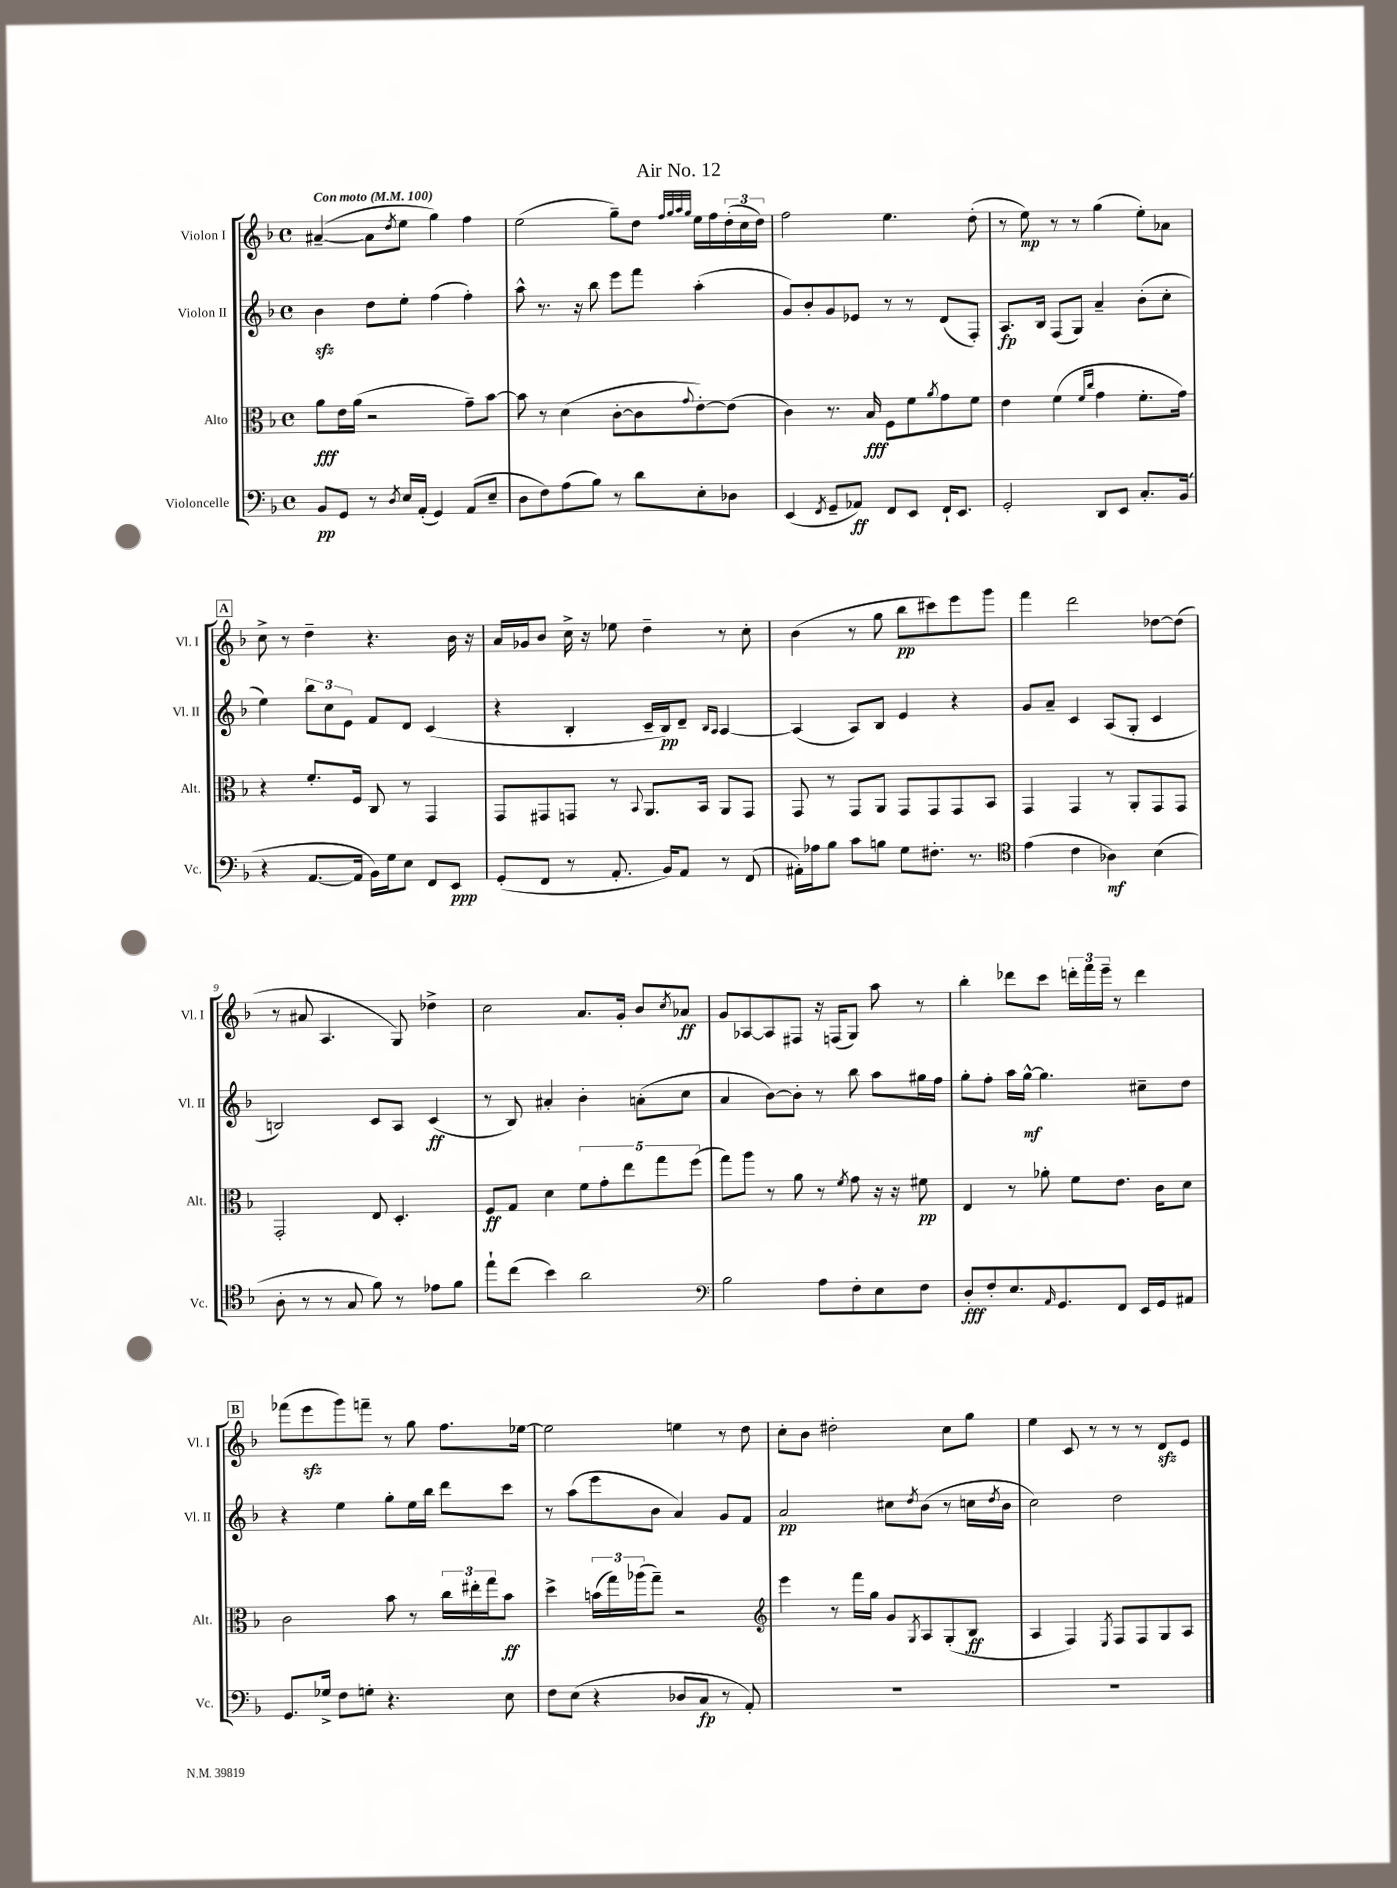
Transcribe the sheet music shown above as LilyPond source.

\header { title = "Air No. 12" }
<<
\new StaffGroup <<
\new Staff = "s0" \with { instrumentName = "Violon I" shortInstrumentName = "Vl. I" } {
    \clef treble \key f \major \defaultTimeSignature \time 4/4 \tempo "Con moto" 4 = 100
    ais'4~--( ais'8 \acciaccatura { d''8 } e''8 g''4) f''4 |
    e''2( g''8--) d''8 \grace { f''32 g''32 a''32 g''32 } e''16 f''16 \tuplet 3/2 { d''16-.( c''16 d''16) } |
    f''2 e''4. d''8-.( |
    r8 e''8\mp) r8 r8 g''4( e''8-.) aes'8 |
    \mark \markup { \box "A" } c''8-> r8 d''4-- r4. bes'16 r16 |
    a'16 ges'16 bes'8 c''16-> r16 ees''8 d''4-- r8 c''8-. |
    bes'4( r8 g''8 bes''8\pp cis'''8) e'''8 g'''8 |
    f'''4 d'''2 des''8~ des''8( |
    r8 ais'8 a4. g8) des''4-> |
    c''2 a'8. g'16-. bes'8 \acciaccatura { c''8 } aes'8\ff |
    g'8 aes8~ aes8 fis8 r16 f16( g8) a''8 r8 |
    bes''4-. des'''8 c'''8 \tuplet 3/2 { d'''16-. f'''16 e'''16-- } r8 d'''4 |
    \mark \markup { \box "B" } fes'''8( e'''8\sfz g'''8) f'''8-- r8 g''8 f''8. ees''16~ |
    ees''2 e''4 r8 d''8 |
    c''8-. bes'8 dis''2-. c''8 g''8 |
    e''4 c'8 r8 r8 r8 d'8\sfz e'8 \bar "|." |
}
\new Staff = "s1" \with { instrumentName = "Violon II" shortInstrumentName = "Vl. II" } {
    \clef treble \key f \major \defaultTimeSignature \time 4/4
    bes'4\sfz d''8 e''8-. f''4( f''4-.) |
    a''8-^ r8. r16 bes''8 e'''8 f'''8 a''4-.( |
    g'8) bes'8-. g'8 ees'8 r8 r8 d'8( f8-.) |
    a8.\fp bes16 f8( g8) a'4-- bes'8-.( c''8-. |
    \mark \markup { \box "A" } e''4) \tuplet 3/2 { bes''8 c''8 e'8 } f'8 d'8 c'4( |
    r4 bes4-. c'16-- bes16\pp) d'8-- \grace { bes16 a16 } a4~ |
    a4( a8) bes8 e'4 r4 |
    g'8 a'8-- c'4 a8( g8-. c'4 |
    b2) c'8 a8 c'4\ff( |
    r8 bes8) ais'4-. bes'4-. a'8-.( c''8 |
    a'4 bes'8~) bes'8-. r8 bes''8 a''8 gis''16 f''16 |
    g''8-. f''8-. a''16 g''16~-^\mf g''4. cis''8-- d''8 |
    \mark \markup { \box "B" } r4 e''4 g''8-. e''16 bes''16 d'''8 c'''8 |
    r8 a''8( e'''8 bes'8 a'4) g'8 f'8 |
    a'2\pp cis''8 \acciaccatura { d''8 } bes'8( r8 c''16 \acciaccatura { d''8 } bes'16 |
    c''2) d''2 \bar "|." |
}
\new Staff = "s2" \with { instrumentName = "Alto" shortInstrumentName = "Alt." } {
    \clef alto \key f \major \defaultTimeSignature \time 4/4
    a'8\fff e'16 a'16( r2 g'8--) bes'8~ |
    bes'8 r8 d'4( c'8~-. c'8 \appoggiatura { g'8 } e'8~-.) e'8( |
    c'4) r8. bes16\fff f8 f'8 \acciaccatura { a'8 } g'8 f'8 |
    e'4 f'4( \grace { f'16 c''16 } g'4 f'8.-. g'16) |
    \mark \markup { \box "A" } r4 f'8.-. f16 c8 r8 g,4 |
    g,8 gis,8 g,8 r8 \appoggiatura { bes,8 } a,8. bes,16 a,8 g,8 |
    g,8 r8 g,8 a,8 g,8 g,8 g,8 bes,8 |
    g,4 g,4 r8 a,8-. g,8 g,8 |
    g,2-. e8 d4.-. |
    f8\ff g8 d'4 \tuplet 5/4 { f'8 g'8-. e''8 g''8 f''8( } |
    g''8) a''8 r8 a'8 r8 \acciaccatura { f'8 } g'8 r16 r16 fis'8\pp |
    e4 r8 aes'8-. f'8 e'8. c'16 d'8 |
    \mark \markup { \box "B" } c'2 bes'8 r8 \tuplet 3/2 { c''16 eis''16-. g''16 } bes'8\ff |
    d''4-> \tuplet 3/2 { b'16( g''16) aes''16( } g''8--) r2 |
    \clef treble e'''4 r8 f'''16 g''16 g'8 \acciaccatura { g8 } a8 g8-.( bes8\ff |
    a4 f4) \acciaccatura { e8 } f8 f8 g8 a8 \bar "|." |
}
\new Staff = "s3" \with { instrumentName = "Violoncelle" shortInstrumentName = "Vc." } {
    \clef bass \key f \major \defaultTimeSignature \time 4/4
    bes,8\pp g,8 r8 \acciaccatura { d8 } e16 a,16-.( g,4) a,8( e8-- |
    d8 f8) a8( bes8) r8 d'8 e8-. des8 |
    e,4( \acciaccatura { f,8 } g,8-- aes,8\ff) f,8 e,8 f,16-! e,8. |
    g,2-. d,8 e,8 c8.-. bes,16( |
    \mark \markup { \box "A" } r4 a,8.~ a,16 bes,16) g16 e8 f,8 e,8\ppp |
    g,8-.( f,8 r8 a,8.-. bes,16) a,8 r8 f,8( |
    ais,16-.) aes16 bes8 c'8 b8 g8 fis8.-. r8. |
    \clef tenor e'4( c'4 aes4\mf) bes4( |
    a8-. r8 r8 g8 f'8) r8 ees'8 f'8 |
    e''8-! c''8( bes'4) a'2 |
    \clef bass bes2 a8 f8-. e8 f8 |
    d8-.\fff f8-. e8. \grace { a,16 } g,8. f,8 e,16 g,16 ais,8 |
    \mark \markup { \box "B" } g,8. ges16-> f8 g8-. r4. e8 |
    f8 e8( r4 des8 c8\fp r8 a,8-.) |
    R1 |
    R1 \bar "|." |
}
>>
>>
